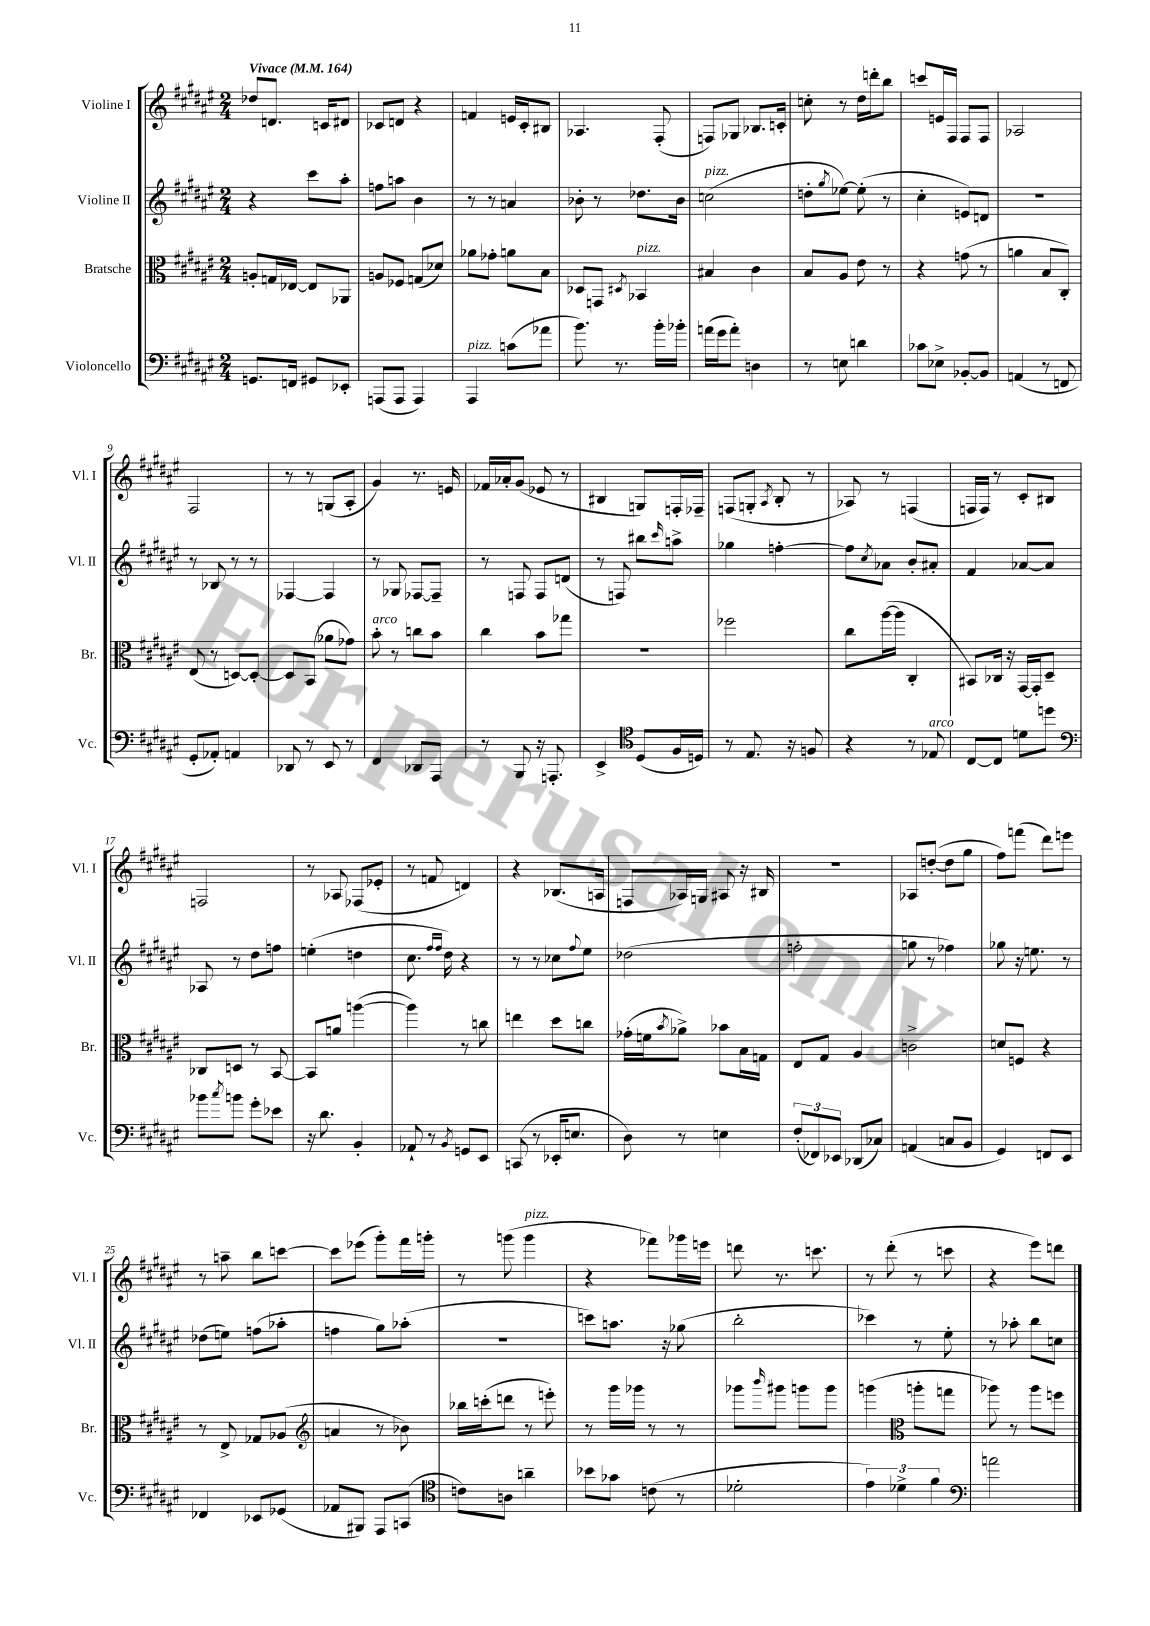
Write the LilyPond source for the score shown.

<<
\new StaffGroup <<
\new Staff = "s0" \with { instrumentName = "Violine I" shortInstrumentName = "Vl. I" } {
    \clef treble \key fis \major \numericTimeSignature \time 2/4 \tempo "Vivace" 4 = 164
    des''8 d'8. c'16 dis'8 |
    ces'8 d'8 r4 |
    f'4 e'16 cis'16-. bis8 |
    aes4. fis8-.( |
    f8) ges8 bes8. c'16-. |
    c''8-. r8 dis''16 d'''16-. b''8 |
    c'''8 e'16 fis16 fis8 fis8 |
    aes2 |
    fis2 |
    r8 r8 g8( ais8-. |
    gis'4) r8. e'16 |
    fes'16 aes'16-. gis'8( ees'8 r8 |
    bis4 g8) f16-. fes16-- |
    f8( g8-. \acciaccatura { ais8 } b8-. r8 |
    aes8) r8 f4( |
    f16 f16) r8 cis'8-. bis8 |
    f2 |
    r8 aes8 fes8( ees'8-. |
    r8 f'8 d'4) |
    r4 bes8.( a16 |
    f8 aes16) g16 ais8 r16 bis16 |
    R2 |
    aes8 d''8~-.( d''8 gis''8 |
    fis''8) f'''8( dis'''8) e'''8 |
    r8 a''8-- b''8 c'''8~ |
    c'''8 ees'''8( gis'''8-.) fis'''16 g'''16-. |
    r8 g'''8( g'''4^\markup { \italic "pizz." } |
    r4 fes'''8) ges'''16 e'''16 |
    d'''8 r8. c'''8. |
    r8 dis'''8-.( r8 c'''8 |
    r4 eis'''8) d'''8 \bar "|." |
}
\new Staff = "s1" \with { instrumentName = "Violine II" shortInstrumentName = "Vl. II" } {
    \clef treble \key fis \major \numericTimeSignature \time 2/4
    r4 cis'''8 ais''8-. |
    f''8 a''8 b'4 |
    r8 r8 a'4 |
    bes'8-. r8 des''8. bes'16 |
    c''2^\markup { \italic "pizz." }( |
    d''8-. \acciaccatura { gis''8 } ees''8~) ees''8-.( r8 |
    cis''4-. e'8) d'8 |
    R2 |
    r8 bes8 r8 r8 |
    fes4~ fes4 |
    r8 ges8 fes8~ fes8-- |
    r8 f8 f8 d'8( |
    r8 f8) bis''8 \grace { cis'''16 } a''8-> |
    ges''4 f''4~-. |
    f''8 \acciaccatura { cis''8 } aes'8 b'8-. ais'8-. |
    fis'4 aes'8~ aes'8 |
    aes8 r8 dis''8 f''8 |
    e''4-.( d''4 |
    cis''8. \grace { fis''16 fis''16 } dis''16) r4 |
    r8 r8 ces''8 \appoggiatura { fis''8 } eis''8 |
    des''2( |
    f''2-. |
    g''8 r8 fes''4) |
    ges''8 r16 e''8. r8 |
    des''8( e''8) f''8( aes''8-. |
    f''4 gis''8) aes''8-.( |
    R2 |
    c'''8) a''8. r16 ges''8( |
    b''2-. |
    ces'''4) r8 eis''8-. |
    r8 aes''8-. b''8 c''8 \bar "|." |
}
\new Staff = "s2" \with { instrumentName = "Bratsche" shortInstrumentName = "Br." } {
    \clef alto \key fis \major \numericTimeSignature \time 2/4
    a8-. g16 ees16~ ees8 aes,8 |
    a8 fes8 g8( des'8) |
    aes'8 ges'8-. a'8 b8 |
    des8 g,8 \acciaccatura { dis8 } bes,4^\markup { \italic "pizz." } |
    bis4 cis'4 |
    b8 ais8 eis'8 r8 |
    r4 g'8( r8 |
    a'4 b8 cis8-.) |
    eis8( r8 d8~) d8~-. |
    d8 b,8( aes'8 ges'8) |
    b'8-.^\markup { \italic "arco" } r8 c''8 b'8 |
    cis''4 b'8 ges''8 |
    R2 |
    fes''2 |
    cis''8 ais''16~( ais''16 cis4-. |
    bis,8) ces16 r16 gis,16~ gis,16-. dis8-- |
    ces8 d8 r8 b,8~ |
    b,8 a'8 a''4~( |
    a''4) r8 c''8 |
    e''4 dis''8 c''8 |
    ges'16-.( f'16 \acciaccatura { b'8 } aes'8->) bes'8 b16 g16 |
    eis8 gis8 ais4 |
    c'2-> |
    d'8 f8 r4 |
    r8 eis8-> ges8 aes8( |
    \clef treble a'4 r8 bes'8) |
    bes''16 c'''16-.( d'''8 r8 e'''8-.) |
    r8 gis'''16 ges'''16 r8 r8 |
    ges'''8 \grace { b'''16 } gis'''8 g'''8 g'''8 |
    g'''4( \clef alto a''8-. g''8 |
    aes''8) r8 aes''8 f''8 \bar "|." |
}
\new Staff = "s3" \with { instrumentName = "Violoncello" shortInstrumentName = "Vc." } {
    \clef bass \key fis \major \numericTimeSignature \time 2/4
    g,8. f,16 gis,8 ees,8-. |
    a,,8( a,,8 a,,4) |
    ais,,4^\markup { \italic "pizz." } c'8( aes'8 |
    b'8.) r8. b'16-. bes'16-. |
    a'16( gis'16 a'8-.) d4 |
    r8 e8 d'4 |
    ces'8 ees8-> bes,8~-. bes,8 |
    a,4( r8 f,8 |
    gis,8-. aes,8-.) a,4 |
    des,8 r8 eis,8 r8 |
    fis,4 des,8 ais,,8 |
    r8 b,,8 r16 a,,8.-. |
    eis,4-> \clef tenor dis8( fis16 d16) |
    r8 eis8. r16 f8 |
    r4 r8 ees8^\markup { \italic "arco" } |
    cis8~ cis8 d'8 d''8 |
    \clef bass bes'8 \acciaccatura { cis''8 } b'8 gis'8-. ees'8 |
    r16 dis'8. b,4-. |
    aes,8-! r8 \acciaccatura { b,8 } g,8 eis,8 |
    c,8( r8 ees,16-. e8. |
    dis8) r8 e4 |
    \tuplet 3/2 { fis8-.( fes,8) ees,8 } des,8( ces8) |
    a,4( c8 b,8 |
    gis,4) f,8 eis,8 |
    fes,4 ees,8 ges,8( |
    aes,8 bis,,8) ais,,8 c,8( |
    \clef tenor c'8) a8 a'4-- |
    bes'8 ges'8 c'8( r8 |
    des'2-. |
    \tuplet 3/2 { eis'4) des'4-> fis'4 } |
    \clef bass a'2 \bar "|." |
}
>>
>>
